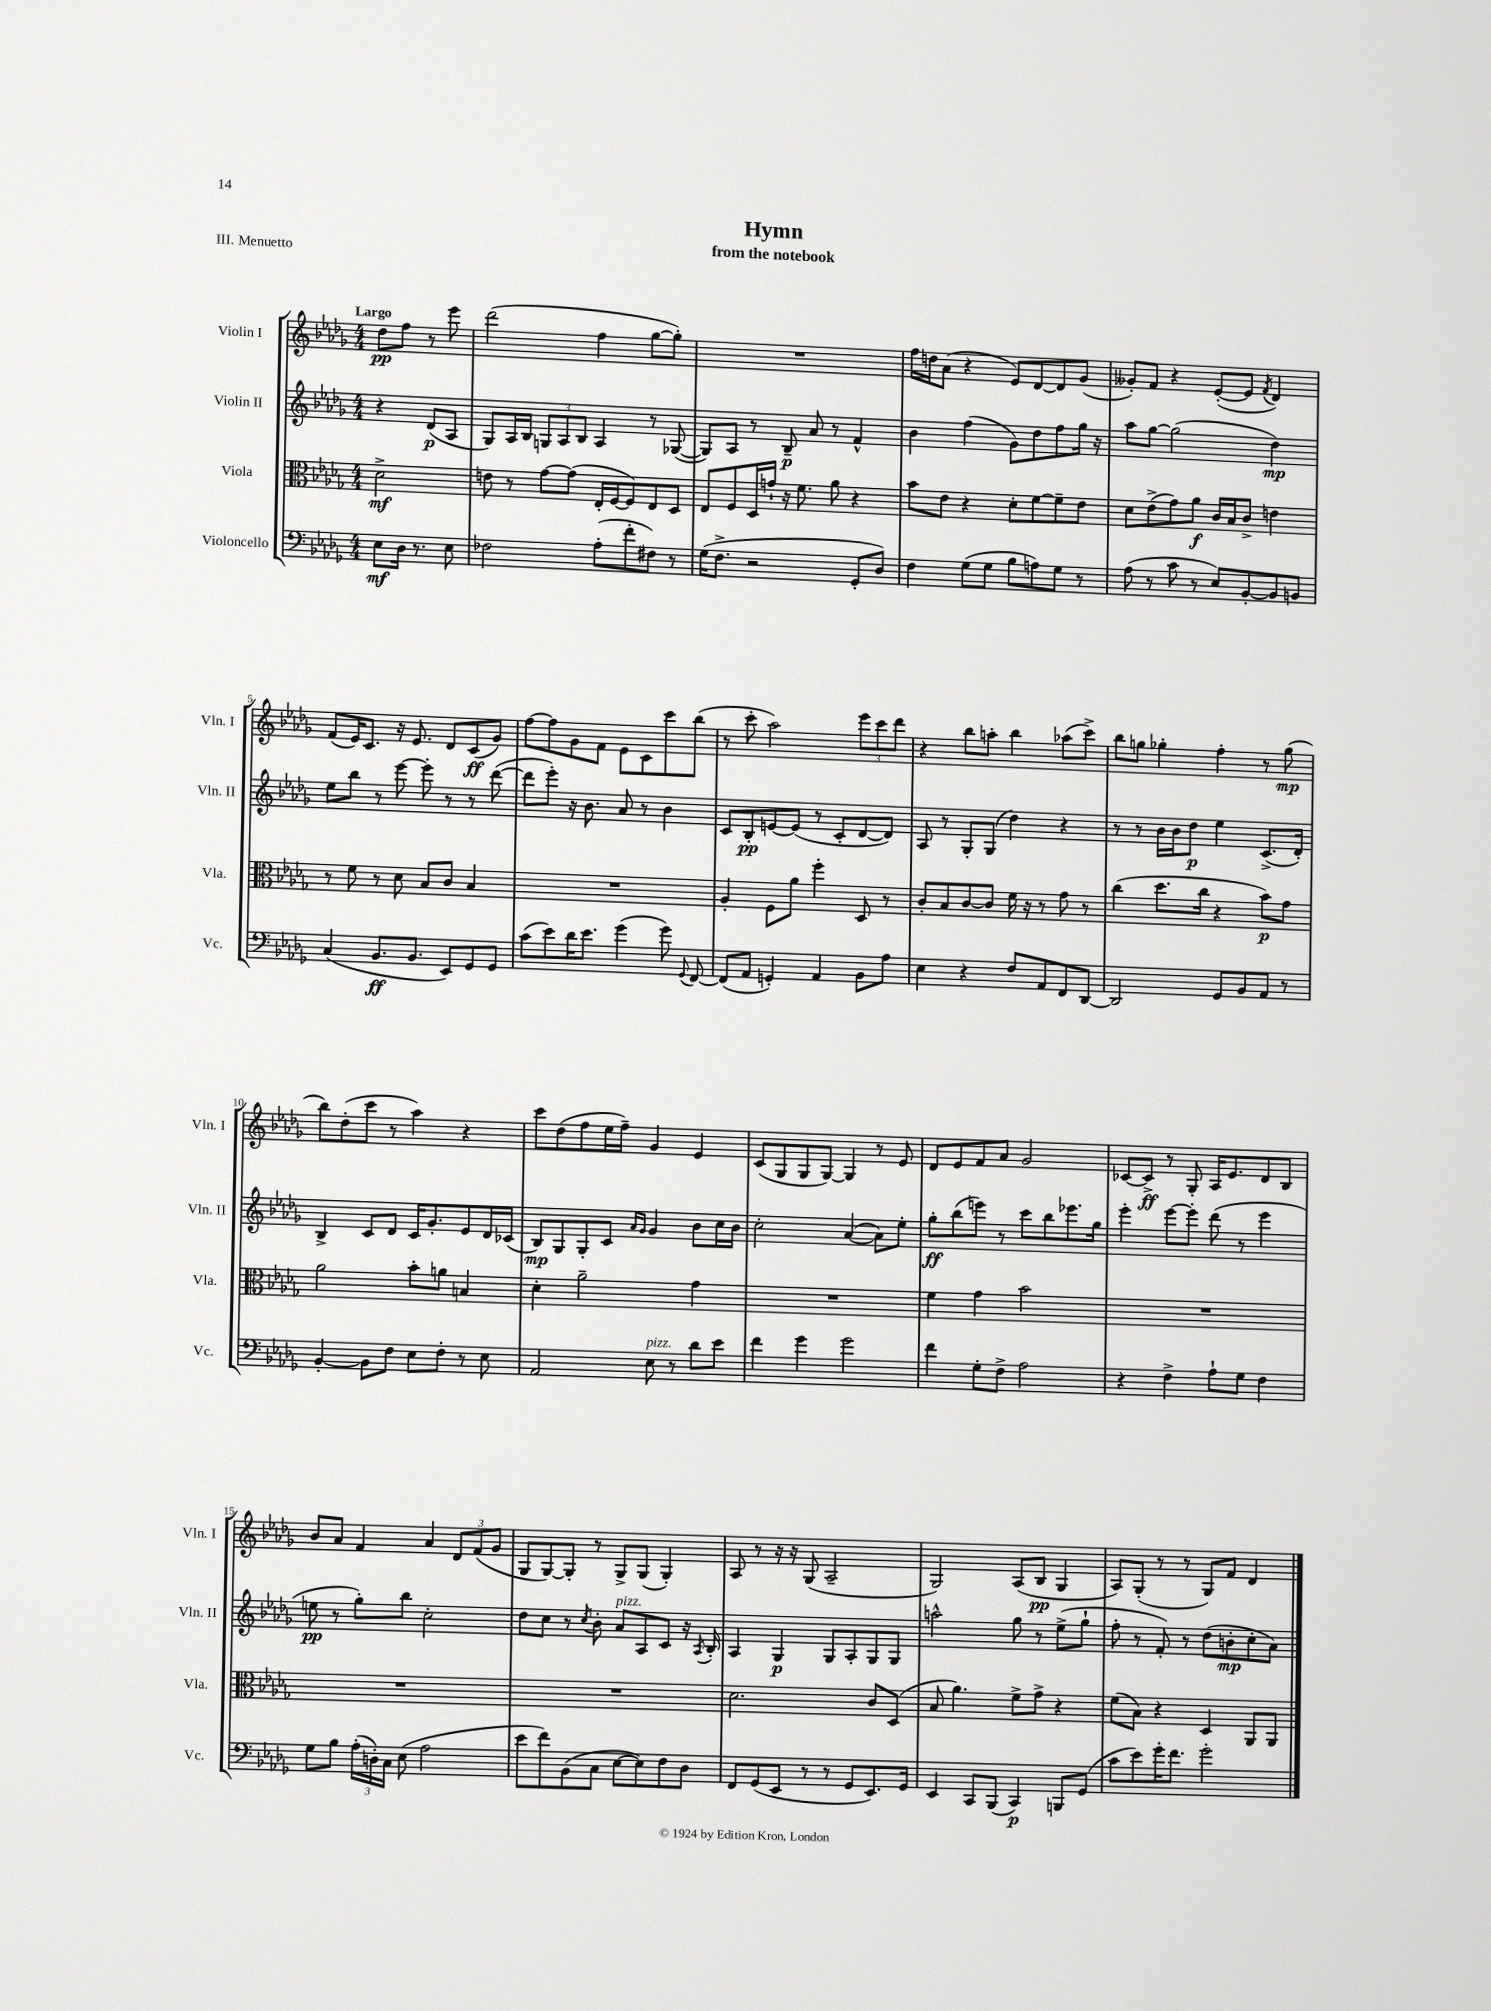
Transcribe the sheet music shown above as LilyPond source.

\header { title = "Hymn" subtitle = "from the notebook" piece = "III. Menuetto" }
<<
\new StaffGroup <<
\new Staff = "s0" \with { instrumentName = "Violin I" shortInstrumentName = "Vln. I" } {
    \clef treble \key des \major \numericTimeSignature \time 4/4 \partial 2 \tempo "Largo"
    \autoBeamOff des''8[\pp f''8] r8 ees'''8 |
    des'''2( f''4 ges''8[~ ges''8]-.) |
    R1 |
    f''16[ d''16 aes'8]( r4 ees'8[) des'8~ des'8 ges'8]( |
    geses'8[-.) f'8] r4 ees'8[~-.( ees'8] \acciaccatura { f'8 } des'4) |
    f'8[( ees'16) c'8.] r16 ees'8. des'8[ c'8\ff( ges'8]) |
    f''8[~ f''8 ges'8 f'8] ees'8[ c'8 c'''8 bes''8]( |
    r8 c'''8-. aes''2) \tuplet 3/2 { ees'''8[ c'''8 des'''8] } |
    r4 bes''8[ a''8]-. bes''4 aes''8[( c'''8]->) |
    bes''8[ g''8] ges''4-. f''4-. r8 ges''8\mp( |
    bes''8[) des''8-.( c'''8] r8 aes''4) r4 |
    c'''8[ des''8( f''8 ees''16 f''16]--) ges'4 ees'4 |
    c'8[( ges8 ges8 ges8]~) ges4 r8 ees'8 |
    des'8[ ees'8 f'8 aes'8] ges'2 |
    ces'8[~ ces'8]->\ff r8 ges8-. aes16[ ees'8. des'8 bes8] |
    bes'8[ aes'8] f'4 aes'4 \tuplet 3/2 { des'8[ f'8( ges'8] } |
    ges8[ ges8~) ges8]-. r8 ges8[-> ges8]( ges4-.) |
    aes8 r8 r16 r16 ges8( aes2-- |
    ges2) aes8[( bes8]\pp ges4 |
    aes8[) ges8]-.( r8 r8 ges8[) f'8] des'4 \bar "|." |
}
\new Staff = "s1" \with { instrumentName = "Violin II" shortInstrumentName = "Vln. II" } {
    \clef treble \key des \major \numericTimeSignature \time 4/4 \partial 2
    \autoBeamOff r4 des'8[\p( aes8] |
    ges8[) aes16 bes16] \tuplet 3/2 { g8[ aes8 bes8] } aes4 r8 ges8~( |
    ges8[) aes8] r8 bes8--\p aes'8 r8 f'4-^ |
    bes'4 f''4( ges'8[) des''8 f''8 ges''16] r16 |
    aes''8[ ges''8]~ ges''2( des''4\mp) |
    ees''8[ bes''8] r8 ees'''8~ ees'''8-. r8 r8 des'''8~( |
    des'''8[ ees'''8]-.) r16 bes'8. aes'8 r8 bes'4 |
    c'8[ bes8-.\pp e'8~ e'8]( r8 c'8[-. des'8~ des'8]) |
    aes8 r8 ges8[-. ges8]( des''4) r4 |
    r8 r8 bes'16[ bes'16 des''8]\p ees''4 c'8.[->( des'16]-.) |
    bes4-> c'8[ des'8] c'16[ ges'8.-. ees'8 des'16 ces'16]( |
    bes8[\mp) ges8 ges8-. c'8] \grace { aes'16[ ges'16] } ges'4 bes'8[ c''16 bes'16] |
    c''2-. aes'4~( aes'8[) ees''8]-. |
    ges''8[-.\ff bes''8( e'''8]) r8 c'''8[ bes''8 ees'''8. ges''16] |
    ees'''4-. ees'''8[~ ees'''8]-. des'''8( r8 ees'''4 |
    e''8\pp r8 ges''8[-.) bes''8] c''2-. |
    des''8[ c''8] r8 \acciaccatura { c''8 } bes'8-. aes'8[^\markup { \italic "pizz." } aes8 c'8] r16 \acciaccatura { aes8 } bes16-. |
    aes4 ges4\p ges8[ aes8-. ges8 ges8] |
    a''2-^ ges''8 r8 ees''8[->( ges''8]-! |
    f''8-. r8 f'8-.) r8 des''8[( b'8-.\mp c''8-. aes'8]) \bar "|." |
}
\new Staff = "s2" \with { instrumentName = "Viola" shortInstrumentName = "Vla." } {
    \clef alto \key des \major \numericTimeSignature \time 4/4 \partial 2
    \autoBeamOff des'2->\mf |
    e'8 r8 ges'8[~ ges'8]( ees16[-. f16~ f8) ees8 des8] |
    ees8[ f8 des16 g'16]-! r16 f'8. aes'8 r4 |
    bes'8[ ees'8] r4 des'8[-. f'8~ f'8-- ees'8] |
    des'8[ ees'8->( ges'8) aes'8]\f c'16[ bes16 c'8]-> e'4 |
    r8 f'8 r8 des'8 bes8[ c'8] bes4 |
    R1 |
    aes4-. f8[ aes'8] f''4-. des8 r8 |
    c'8[-. bes8 c'8~ c'8] f'16 r16 r8 ges'8 r8 |
    c''4( des''8.[ c''16] r4 bes'8[\p) ges'8] |
    aes'2 bes'8[-. a'8] b4 |
    des'4-. aes'2-- ges'4 |
    R1 |
    f'4 ges'4 bes'2 |
    R1 |
    R1 |
    R1 |
    des'2. c'8[ des8]( |
    bes8 aes'4.) f'8[-> ges'8]-> r4 |
    f'8[( bes8]) r4 des4 aes,8[ aes,8] \bar "|." |
}
\new Staff = "s3" \with { instrumentName = "Violoncello" shortInstrumentName = "Vc." } {
    \clef bass \key des \major \numericTimeSignature \time 4/4 \partial 2
    \autoBeamOff ees8[\mf des16] r8. ees8 |
    fes2 aes8[-.( f'8-. fis8]) r8 |
    ges16[( f8.]-> r2 ges,8[-. des8]) |
    f4 ges8[( ges8] bes8[ a8) ges8] r8 |
    aes8( r8 c'8 r8 ees8[) bes,8~-. bes,8 b,8] |
    c4( bes,8.[\ff bes,8.] ees,8[) ges,8 ges,8] |
    c'8[( ees'8) des'16 ees'8.] ges'4( ges'8) \appoggiatura { ges,8 } f,8~ |
    f,8[( aes,8] g,4-.) aes,4 bes,8[ aes8] |
    ees4 r4 f8[ aes,8 f,8 des,8]~ |
    des,2 ges,8[ bes,8 aes,8] r8 |
    bes,4~-. bes,8[ f8] ees8[ f8]-. r8 ees8 |
    aes,2 ees8^\markup { \italic "pizz." } r8 des'8[ ees'8] |
    f'4 ges'4 ges'2 |
    f'4 ges8[-. f8]-> aes2 |
    r4 f4-> aes8[-! ges8] f4 |
    ges8[ bes8] \tuplet 3/2 { aes16[-.( d16-.) c16] } ees8( aes2 |
    ees'8[ f'8) bes,8( c8] ees8[~ ees8) f8 des8] |
    f,8[ ges,8( ees,8] r8 r8 ges,8[ ees,8.) ges,16] |
    ees,4 c,8[ bes,,8]( c,4\p) b,,8[ ges,8]( |
    c'8[ ees'8) ges'16-. f'8.] ges'2-. \bar "|." |
}
>>
>>
